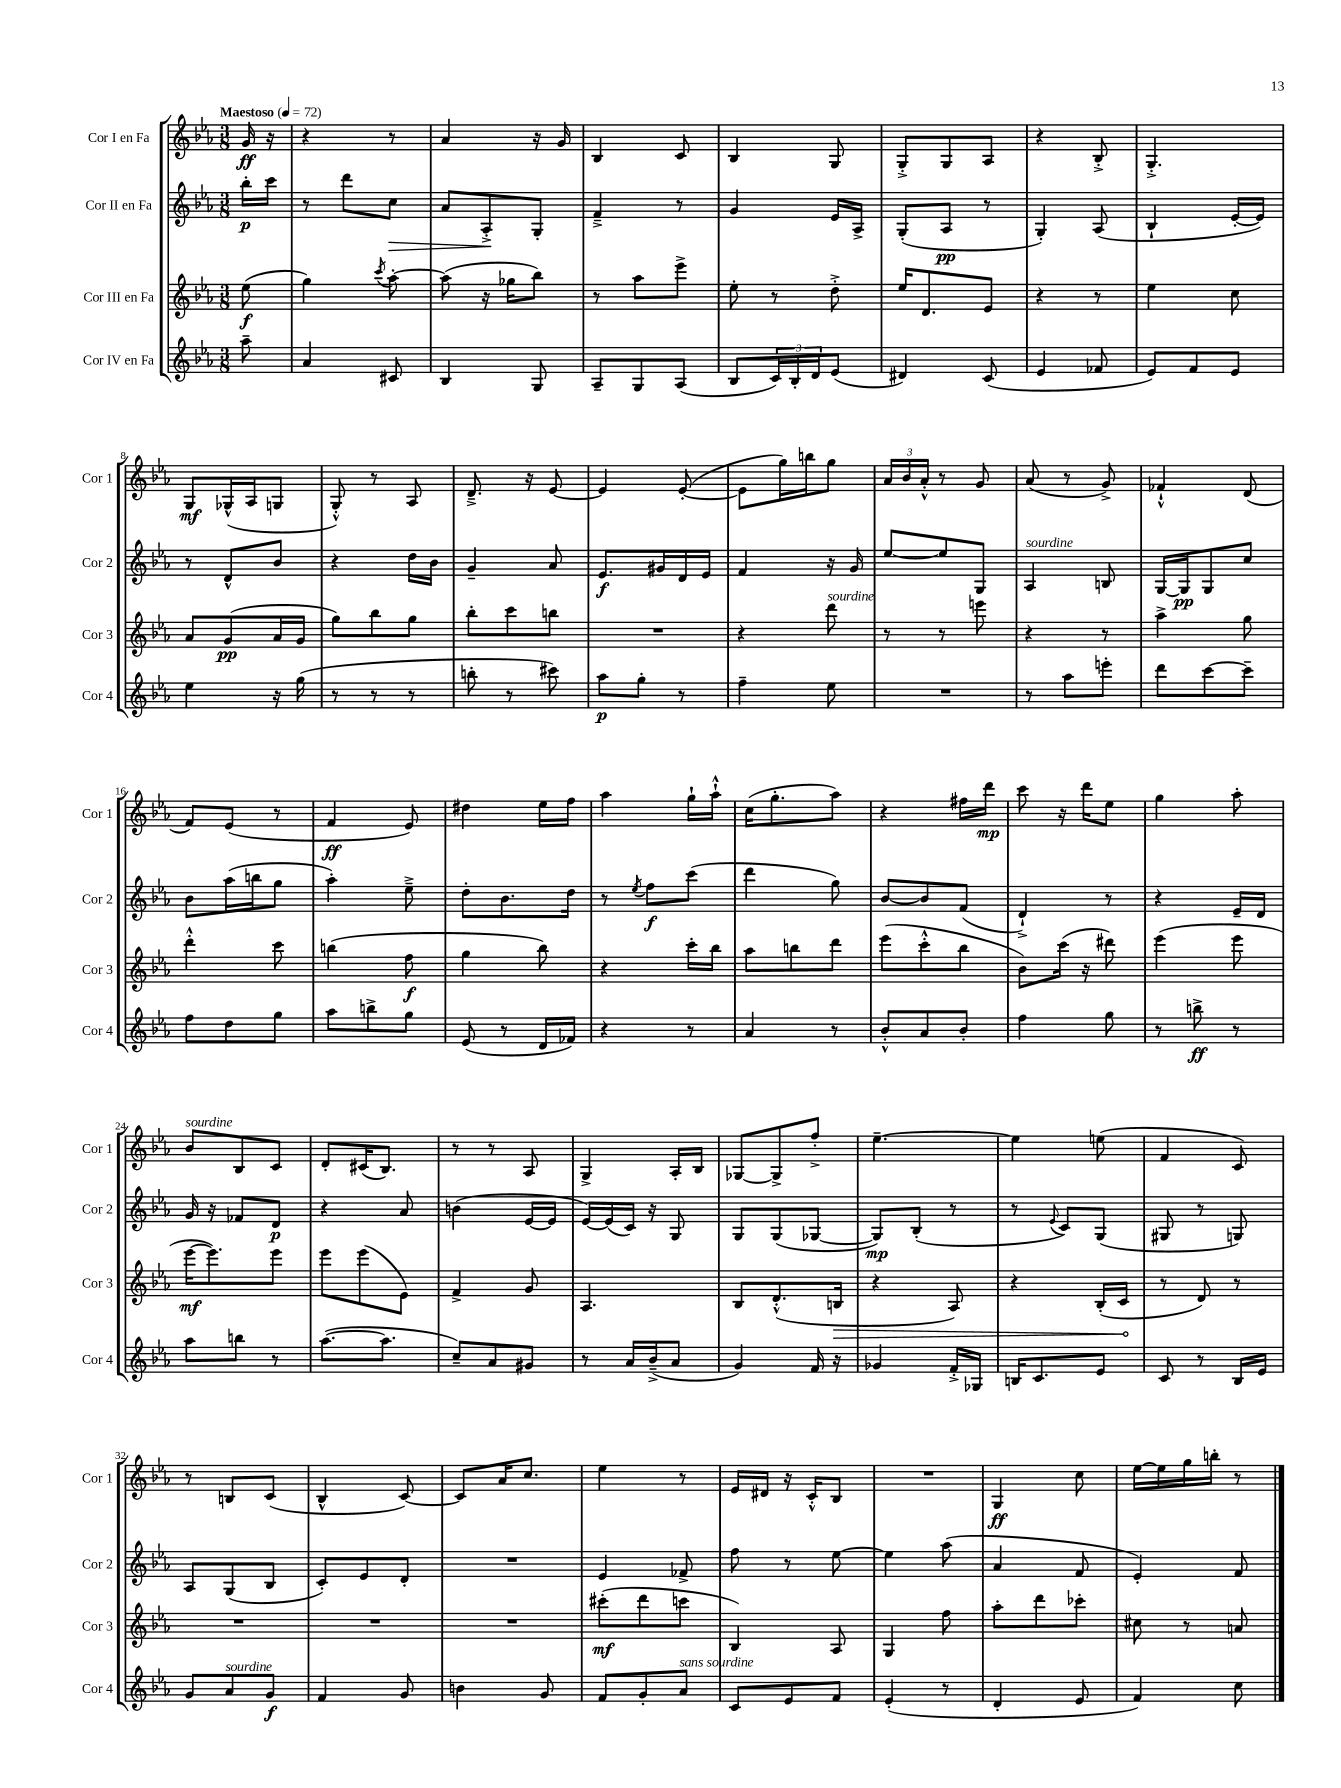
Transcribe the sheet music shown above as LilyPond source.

<<
\new StaffGroup <<
\new Staff = "s0" \with { instrumentName = "Cor I en Fa" shortInstrumentName = "Cor 1" } {
    \clef treble \key ees \major \numericTimeSignature \time 3/8 \partial 8 \tempo "Maestoso" 4 = 72
    g'16\ff r16 |
    r4 r8 |
    aes'4 r16 g'16 |
    bes4 c'8 |
    bes4 g8 |
    g8-.-> g8 aes8 |
    r4 bes8-.-> |
    g4.-.-> |
    g8\mf ges16-^( aes16 g8 |
    g8-.-^) r8 aes8 |
    d'8.---> r16 ees'8~ |
    ees'4 ees'8~-.( |
    ees'8 g''16) b''16 g''8 |
    \tuplet 3/2 { aes'16 bes'16 aes'16-.-^ } r8 g'8 |
    aes'8( r8 g'8->) |
    fes'4-!-^ d'8( |
    f'8) ees'8( r8 |
    f'4\ff ees'8) |
    dis''4 ees''16 f''16 |
    aes''4 g''16-! aes''16-!-^ |
    c''16( g''8.-. aes''8) |
    r4 fis''16 d'''16\mp |
    c'''8 r16 d'''16 ees''8 |
    g''4 aes''8-. |
    bes'8^\markup { \italic "sourdine" } bes8 c'8 |
    d'8-. cis'16( bes8.) |
    r8 r8 aes8 |
    g4-> aes16-. bes16 |
    ges8~ ges8-> f''8-.-> |
    ees''4.~-- |
    ees''4 e''8( |
    f'4 c'8) |
    r8 b8 c'8( |
    bes4-^ c'8~) |
    c'8 aes'16 c''8. |
    ees''4 r8 |
    ees'16 dis'16 r16 c'16-.-^ bes8 |
    R4. |
    g4\ff c''8 |
    ees''16~ ees''16 g''16 b''16-. r8 \bar "|." |
}
\new Staff = "s1" \with { instrumentName = "Cor II en Fa" shortInstrumentName = "Cor 2" } {
    \clef treble \key ees \major \numericTimeSignature \time 3/8 \partial 8
    bes''16-.\p c'''16 |
    r8 d'''8 c''8\> |
    aes'8 aes8-.->\! g8-. |
    f'4---> r8 |
    g'4 ees'16 aes16-> |
    g8-.( aes8\pp r8 |
    g4-.) aes8( |
    bes4-! ees'16~-. ees'16) |
    r8 d'8-^ bes'8 |
    r4 d''16 bes'16 |
    g'4-- aes'8 |
    ees'8.\f gis'16 d'16 ees'16 |
    f'4 r16 g'16 |
    ees''8~ ees''8 g8 |
    aes4^\markup { \italic "sourdine" } b8 |
    g16~ g16\pp g8 c''8 |
    bes'8 aes''16( b''16 g''8 |
    aes''4-.) ees''8---> |
    d''8-. bes'8. d''16 |
    r8 \acciaccatura { ees''8 } f''8\f c'''8( |
    d'''4 g''8) |
    bes'8~ bes'8 f'8( |
    d'4-!->) r8 |
    r4 ees'16-- d'16 |
    g'16 r16 fes'8 d'8\p |
    r4 aes'8 |
    b'4( ees'16~ ees'16 |
    ees'16~) ees'16( c'16) r16 g8 |
    g8 g8( ges8~ |
    ges8\mp) bes8-.( r8 |
    r8 \appoggiatura { ees'8 } c'8) g8( |
    gis8 r8 g8) |
    aes8 g8( bes8 |
    c'8-.) ees'8 d'8-. |
    R4. |
    ees'4 fes'8-> |
    f''8 r8 ees''8~ |
    ees''4 aes''8( |
    aes'4 f'8 |
    ees'4-.) f'8 \bar "|." |
}
\new Staff = "s2" \with { instrumentName = "Cor III en Fa" shortInstrumentName = "Cor 3" } {
    \clef treble \key ees \major \numericTimeSignature \time 3/8 \partial 8
    ees''8\f( |
    g''4) \acciaccatura { c'''8 } aes''8~-. |
    aes''8( r16 ges''16 bes''8) |
    r8 aes''8 ees'''8-> |
    ees''8-. r8 d''8-.-> |
    ees''16 d'8. ees'8 |
    r4 r8 |
    ees''4 c''8 |
    aes'8 g'8\pp( aes'16 g'16 |
    g''8) bes''8 g''8 |
    bes''8-. c'''8 b''8 |
    R4. |
    r4 d'''8^\markup { \italic "sourdine" } |
    r8 r8 e'''8 |
    r4 r8 |
    aes''4-> g''8 |
    d'''4-.-^ c'''8 |
    b''4( f''8\f |
    g''4 bes''8) |
    r4 c'''16-. bes''16 |
    aes''8 b''8 d'''8 |
    ees'''8( c'''8-.-^ bes''8 |
    bes'8) c'''16( r16 dis'''8) |
    ees'''4( ees'''8 |
    ees'''16~\mf ees'''8.) ees'''8 |
    ees'''8 ees'''8( ees'8) |
    f'4-> g'8 |
    aes4. |
    bes8 d'8.-.-^( \once \override Hairpin.circled-tip = ##t b16\> |
    r4 aes8) |
    r4 bes16-.( c'16\! |
    r8 d'8) r8 |
    R4. |
    R4. |
    R4. |
    cis'''8-.\mf( d'''8 c'''8 |
    bes4) aes8 |
    g4 f''8 |
    aes''8-. d'''8 ces'''8-. |
    cis''8 r8 a'8 \bar "|." |
}
\new Staff = "s3" \with { instrumentName = "Cor IV en Fa" shortInstrumentName = "Cor 4" } {
    \clef treble \key ees \major \numericTimeSignature \time 3/8 \partial 8
    aes''8-- |
    aes'4 cis'8 |
    bes4 g8 |
    aes8-- g8 aes8( |
    bes8 \tuplet 3/2 { c'16) bes16-. d'16 } ees'8( |
    dis'4) c'8( |
    ees'4 fes'8 |
    ees'8) f'8 ees'8 |
    ees''4 r16 g''16( |
    r8 r8 r8 |
    b''8-. r8 cis'''8) |
    aes''8\p g''8-. r8 |
    f''4-- ees''8 |
    R4. |
    r8 aes''8 e'''8-. |
    d'''8 c'''8~ c'''8-- |
    f''8 d''8 g''8 |
    aes''8 b''8-> g''8 |
    ees'8( r8 d'16 fes'16) |
    r4 r8 |
    aes'4 r8 |
    bes'8-.-^ aes'8 bes'8-. |
    f''4 g''8 |
    r8 b''8->\ff r8 |
    aes''8 b''8 r8 |
    aes''8.~( aes''8. |
    c''8--) aes'8 gis'8 |
    r8 aes'16 bes'16--->( aes'8 |
    g'4) f'16 r16 |
    ges'4 f'16-.-> ges16 |
    b16 c'8. ees'8 |
    c'8 r8 bes16 ees'16 |
    g'8 aes'8^\markup { \italic "sourdine" } g'8\f |
    f'4 g'8 |
    b'4 g'8 |
    f'8 g'8-. aes'8^\markup { \italic "sans sourdine" } |
    c'8 ees'8 f'8 |
    ees'4-.( r8 |
    d'4-. ees'8 |
    f'4) c''8 \bar "|." |
}
>>
>>
